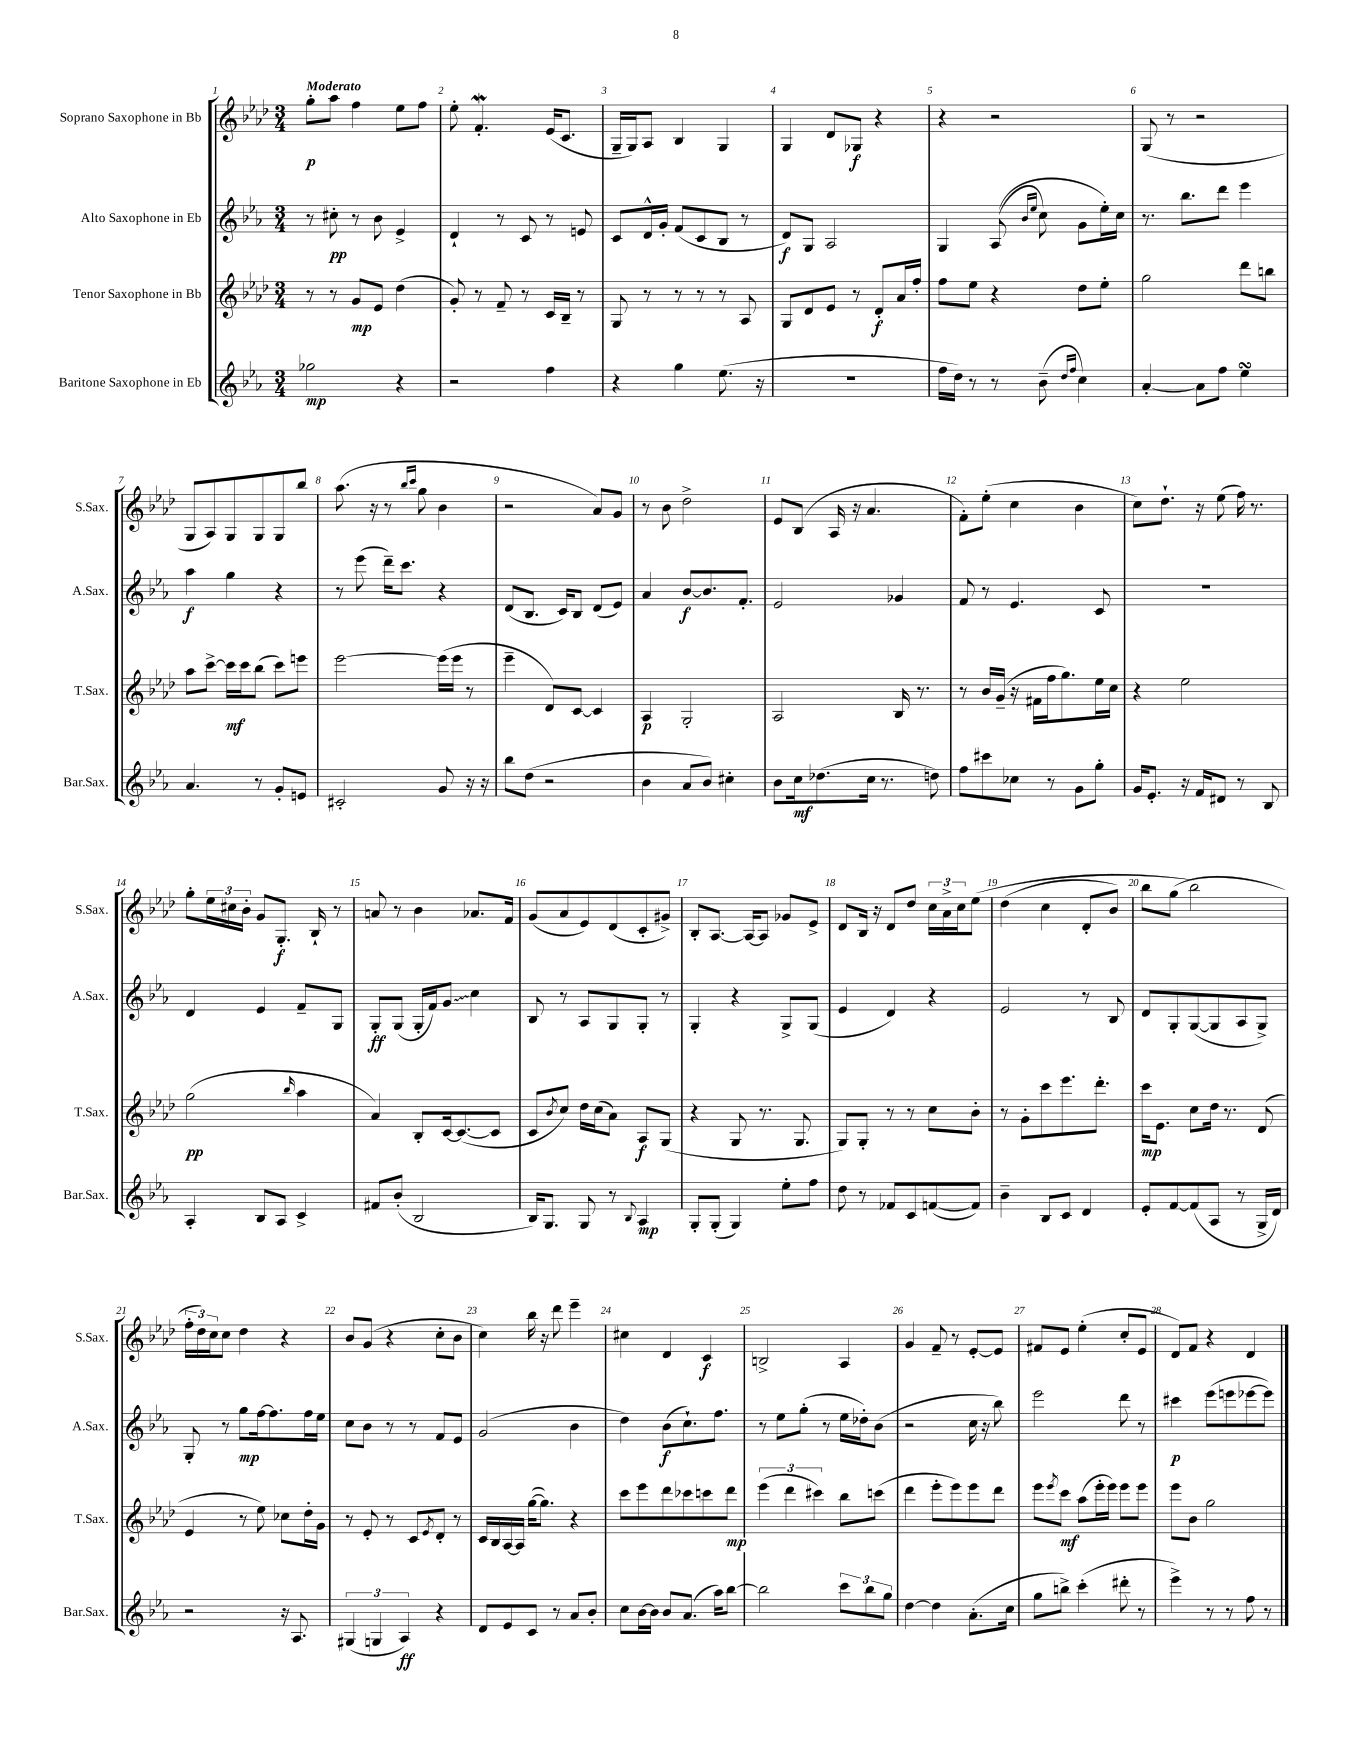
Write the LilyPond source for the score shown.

<<
\new StaffGroup <<
\new Staff = "s0" \with { instrumentName = "Soprano Saxophone in Bb" shortInstrumentName = "S.Sax." } {
    \clef treble \key aes \major \numericTimeSignature \time 3/4 \tempo "Moderato"
    g''8-.\p aes''8 f''4 ees''8 f''8 |
    ees''8-. f'4.-.\mordent ees'16( c'8. |
    g16-- g16) aes8 bes4 g4 |
    g4 des'8 ges8\f r4 |
    r4 r2 |
    g8( r8 r2 |
    g8 aes8) g8 g8 g8 bes''8 |
    aes''8.( r16 r8 \grace { bes''16 c'''16 } g''8 bes'4 |
    r2 aes'8) g'8 |
    r8 bes'8 des''2-> |
    ees'8 bes8( aes16 r16 aes'4. |
    f'8-.) ees''8-.( c''4 bes'4 |
    c''8) des''8.-! r16 ees''8( f''16) r8. |
    g''8-. \tuplet 3/2 { ees''16 cis''16 bes'16-. } g'8 g8.-.\f bes16-! r8 |
    a'8 r8 bes'4 aes'8. f'16 |
    g'8( aes'8 ees'8) des'8( c'8-. gis'8->) |
    bes8-. aes8.~ aes16~ aes8 ges'8 ees'8-> |
    des'8 bes16 r16 des'8 des''8 \tuplet 3/2 { c''16 aes'16-> c''16 } ees''8\( |
    des''4( c''4 des'8-. bes'8) |
    bes''8 g''8( bes''2\) |
    \tuplet 3/2 { f''16-. des''16) c''16 } c''8 des''4 r4 |
    bes'8 g'8( r4 c''8-. bes'8 |
    c''4) bes''16 r16 des'''8 ees'''4-- |
    cis''4 des'4 c'4\f |
    b2-> aes4 |
    g'4 f'8-- r8 ees'8~-. ees'8 |
    fis'8 ees'8 ees''4-.( c''8-. ees'8 |
    des'8) f'8 r4 des'4 \bar "|." |
}
\new Staff = "s1" \with { instrumentName = "Alto Saxophone in Eb" shortInstrumentName = "A.Sax." } {
    \clef treble \key ees \major \numericTimeSignature \time 3/4
    r8 cis''8-.\pp r8 bes'8 ees'4-> |
    d'4-! r8 c'8 r8 e'8 |
    c'8 d'16-^ g'16-. f'8( c'8 bes8 r8 |
    d'8\f) g8 aes2 |
    g4 aes8(\( \grace { bes'16 ees''16 } c''8) g'8 ees''16-.\) c''16 |
    r8. bes''8. d'''8 ees'''4 |
    aes''4\f g''4 r4 |
    r8 ees'''8( d'''16--) c'''8. r4 |
    d'8( bes8. c'16) bes8 d'8( ees'8) |
    aes'4 bes'8~\f bes'8. f'8.-. |
    ees'2 ges'4 |
    f'8 r8 ees'4. c'8 |
    R2. |
    d'4 ees'4 f'8-- g8 |
    g8-.\ff g8( g16-. f'16) \once \override Glissando.style = #'zigzag g'8\glissando c''4 |
    bes8 r8 aes8 g8 g8-. r8 |
    g4-. r4 g8-> g8( |
    ees'4 d'4) r4 |
    ees'2 r8 bes8 |
    d'8 g8-. g8~( g8 aes8 g8->) |
    g8-. r8 g''8\mp f''16~ f''8. f''16 ees''16 |
    c''8 bes'8 r8 r8 f'8 ees'8 |
    g'2( bes'4 |
    d''4) bes'8\f( c''8.-!) f''8. |
    r8 ees''8 g''8-.( r8 ees''16 des''16-.) bes'8( |
    r2 c''16 r16 bes''8) |
    ees'''2 d'''8 r8 |
    cis'''4\p ees'''8( e'''8 ees'''8~ ees'''8) \bar "|." |
}
\new Staff = "s2" \with { instrumentName = "Tenor Saxophone in Bb" shortInstrumentName = "T.Sax." } {
    \clef treble \key aes \major \numericTimeSignature \time 3/4
    r8 r8 g'8\mp ees'8 des''4( |
    g'8-.) r8 f'8-- r8 c'16 bes16-- r8 |
    g8 r8 r8 r8 r8 aes8 |
    g8 des'8 ees'8 r8 des'8-.\f aes'16 f''16-. |
    f''8 ees''8 r4 des''8 ees''8-. |
    g''2 des'''8 b''8 |
    aes''8 c'''8~-> c'''16\mf c'''16 bes''8( c'''8) e'''8 |
    ees'''2~ ees'''16( ees'''16 r8 |
    ees'''4-- des'8) c'8~ c'4 |
    aes4\p g2-. |
    aes2 bes16 r8. |
    r8 bes'16 g'16--( r16 fis'16 f''16 g''8.) ees''16 c''16 |
    r4 ees''2 |
    g''2\pp( \grace { bes''16 } aes''4 |
    aes'4) bes8-. c'16~ c'8.~( c'8 |
    c'8 \acciaccatura { bes'8 } c''8) des''16 c''16( aes'8) aes8\f g8( |
    r4 g8 r8. g8. |
    g8) g8-. r8 r8 c''8 bes'8-. |
    r8 g'8-. c'''8 ees'''8. des'''8.-. |
    c'''16\mp ees'8. c''8 des''16 r8. des'8( |
    ees'4 r8 ees''8) ces''8 des''16-. g'16 |
    r8 ees'8-. r8 c'8 \acciaccatura { ees'8 } des'8-. r8 |
    c'16 bes16 aes16~ aes16 g''16~( g''8.) r4 |
    c'''8 ees'''8 des'''8 ces'''8 c'''8 des'''8\mp |
    \tuplet 3/2 { ees'''4( des'''4 cis'''4) } bes''8 c'''8( |
    des'''4 ees'''8-. ees'''8) ees'''8 des'''8 |
    ees'''8 \acciaccatura { ees'''8 } c'''8\mf aes''8( ees'''16-. ees'''16) ees'''8 ees'''8 |
    ees'''8 bes'8 g''2 \bar "|." |
}
\new Staff = "s3" \with { instrumentName = "Baritone Saxophone in Eb" shortInstrumentName = "Bar.Sax." } {
    \clef treble \key ees \major \numericTimeSignature \time 3/4
    ges''2\mp r4 |
    r2 f''4 |
    r4 g''4 ees''8.( r16 |
    R2. |
    f''16 d''16) r8 r8 bes'8--( \grace { d''16 f''16 } c''4) |
    aes'4~-. aes'8 f''8 ees''4\turn |
    aes'4. r8 g'8-. e'8 |
    cis'2-. g'8 r16 r16 |
    bes''8 d''8( r2 |
    bes'4 aes'8 bes'8) cis''4-. |
    bes'8 c''16\mf des''8.( c''16 r8. d''8) |
    f''8 cis'''8 ces''8 r8 g'8 g''8-. |
    g'16 ees'8.-. r16 f'16 dis'8 r8 bes8 |
    aes4-. bes8 aes8 c'4-> |
    fis'8 bes'8-.( bes2 |
    bes16) g8. g8 r8 \appoggiatura { bes8 } aes4\mp |
    g8-. g8-.( g4) ees''8-. f''8 |
    d''8 r8 fes'8 c'8 f'8~( f'8) |
    bes'4-- bes8 c'8 d'4 |
    ees'8-. f'8~ f'8( aes8 r8 g16-> d'16) |
    r2 r16 aes8. |
    \tuplet 3/2 { gis4( g4 aes4\ff) } r4 |
    d'8 ees'8 c'8 r8 aes'8 bes'8-. |
    c''8 bes'16~ bes'16 bes'8 aes'8.( aes''16) bes''8~ |
    bes''2 \tuplet 3/2 { c'''8 bes''8 g''8 } |
    d''4~ d''4 aes'8.-.( c''16 |
    g''8 b''8->) c'''4-.( dis'''8-. r8 |
    ees'''4->) r8 r8 f''8 r8 \bar "|." |
}
>>
>>
\layout { \context { \Score \override BarNumber.break-visibility = ##(#f #t #t) barNumberVisibility = #all-bar-numbers-visible } }
